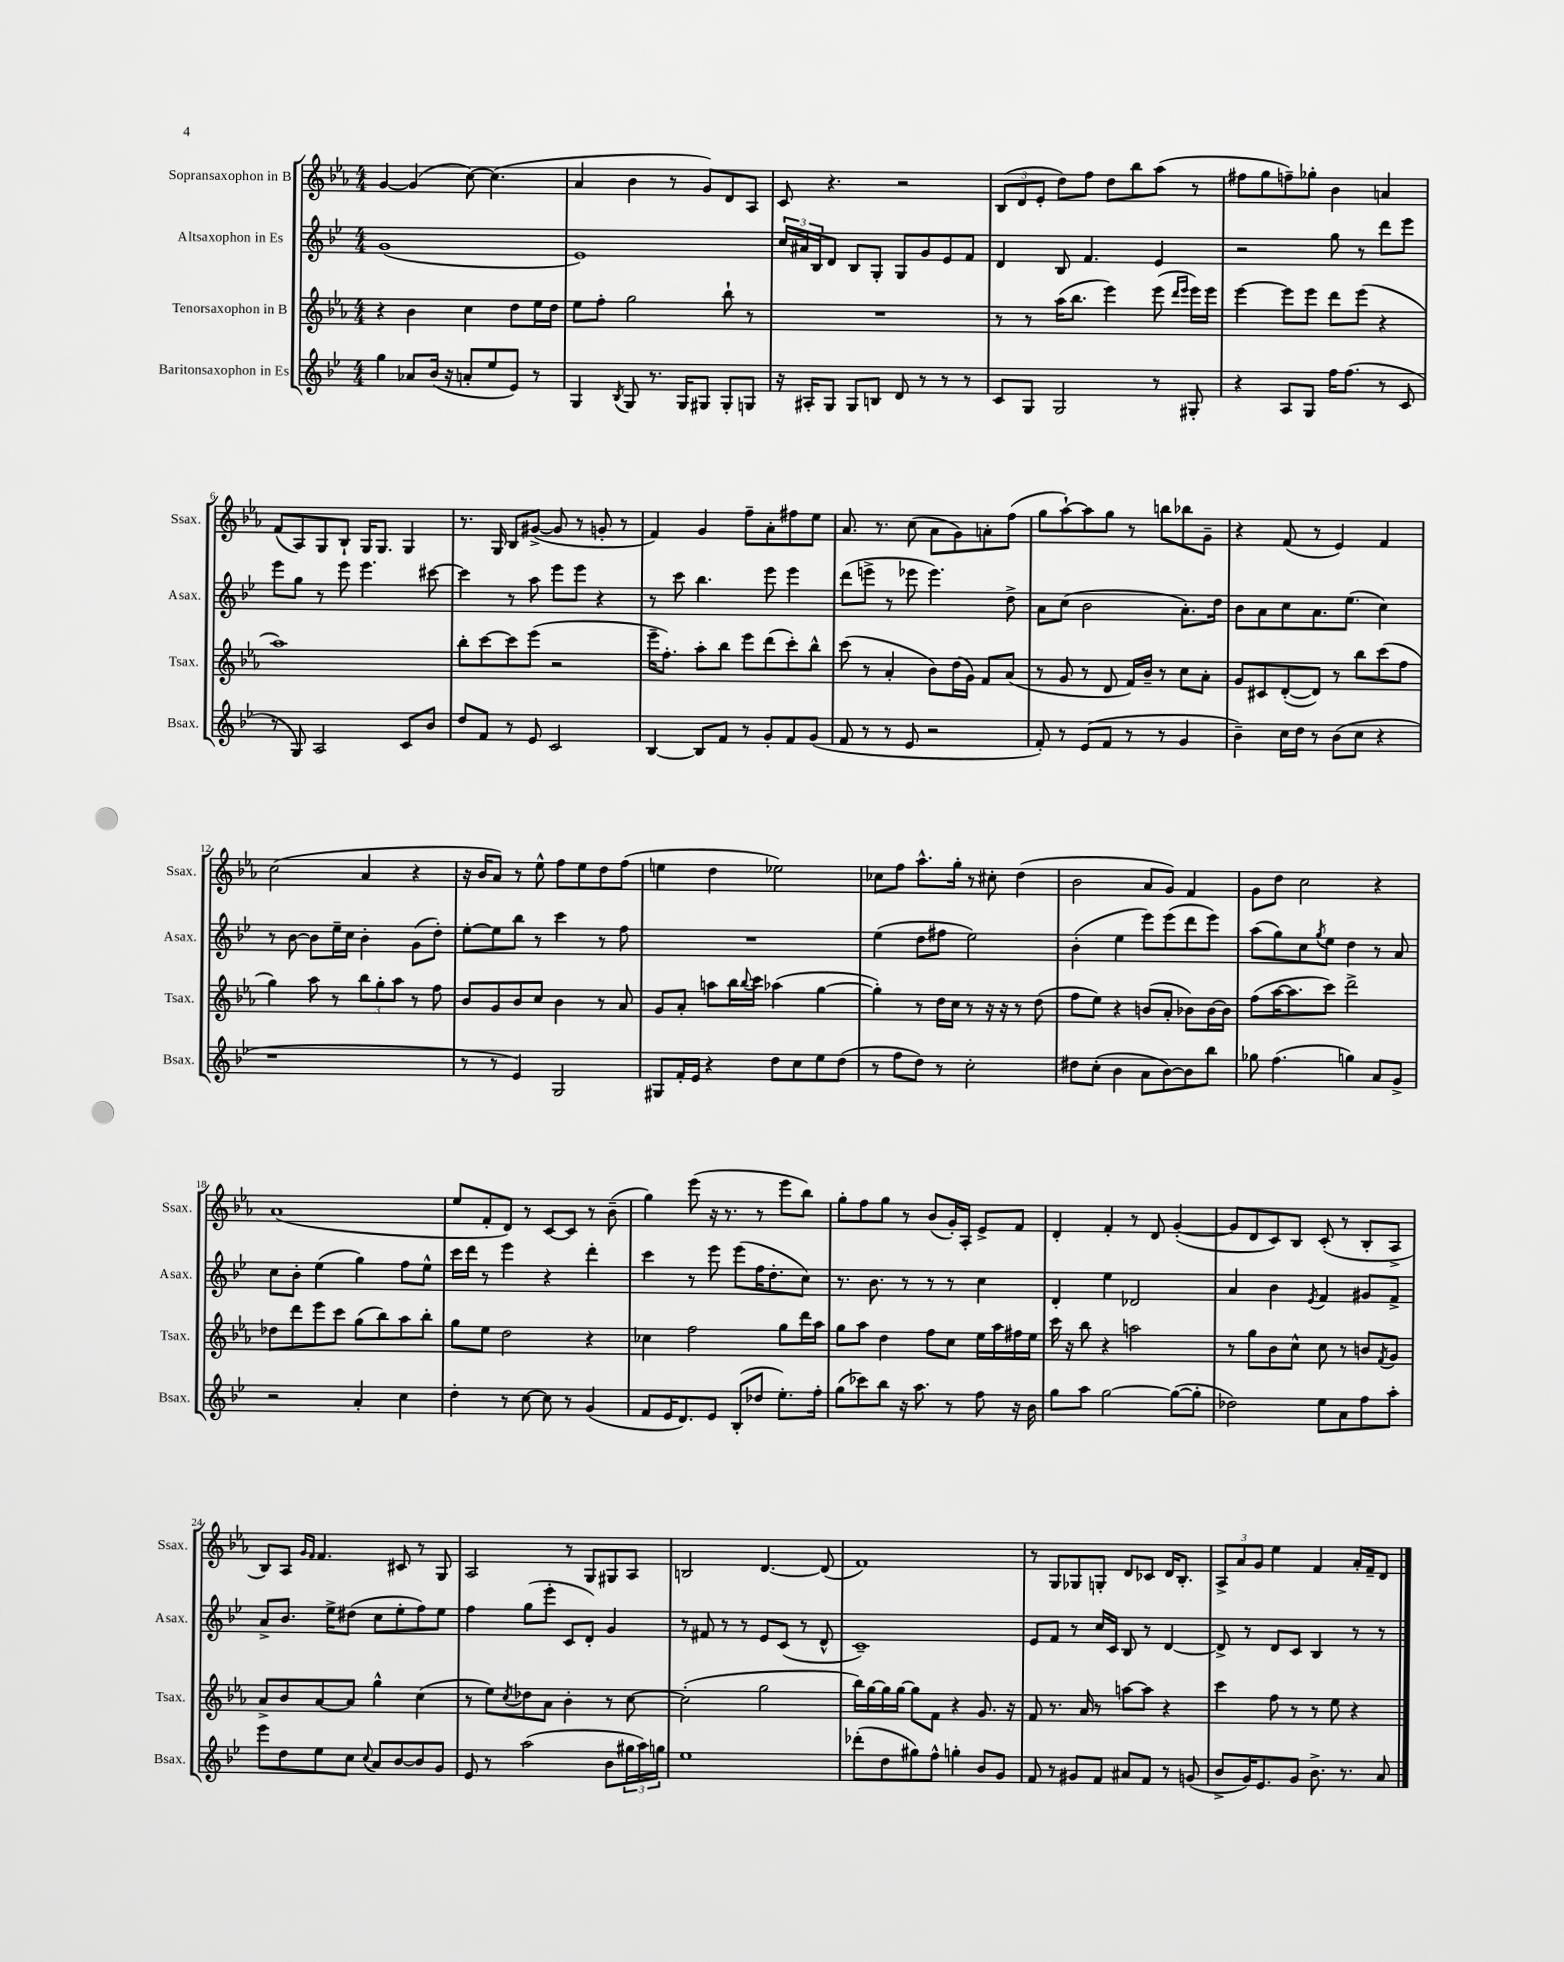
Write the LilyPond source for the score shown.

<<
\new StaffGroup <<
\new Staff = "s0" \with { instrumentName = "Sopransaxophon in B" shortInstrumentName = "Ssax." } {
    \clef treble \key ees \major \numericTimeSignature \time 4/4
    g'4~ g'4( c''8~) c''4.( |
    aes'4 bes'4 r8 g'8) d'8 aes8 |
    c'8 r4. r2 |
    \tuplet 3/2 { bes8( d'8 ees'8-. } d''8) f''8 d''8 bes''8 aes''8( r8 |
    fis''8 g''8 f''8--) ges''8-. bes'4 a'4 |
    f'8( aes8) g8 bes8-! g16 g8. g4 |
    r8. g16 bes8 gis'8~->( gis'8 r8 g'8-. r8 |
    f'4) g'4 f''8-- aes'8-. fis''8 ees''8 |
    aes'8. r8. c''8( aes'8 g'8) a'8-. f''8( |
    g''8 aes''8~-!) aes''8 g''8 r8 b''8 bes''8 g'8-- |
    r4 f'8( r8 ees'4) f'4 |
    c''2( aes'4 r4 |
    r16 bes'16 aes'8) r8 ees''8-^ f''8 ees''8 d''8 f''8( |
    e''4 d''4 ees''2) |
    ces''8 f''8 aes''8.-^ g''16-. r8 cis''8-. d''4( |
    bes'2 aes'8 g'8) f'4 |
    g'8 d''8 c''2 r4 |
    aes'1( |
    ees''8 f'8-. d'8) r8 c'8~ c'8 r8 bes'8--( |
    g''4) ees'''8( r16 r8. r8 ees'''8 bes''8) |
    g''8-. f''8 g''8 r8 bes'8( g'16-.) aes16-. ees'8-> f'8 |
    d'4-. f'4-. r8 d'8 g'4~-.( |
    g'8 d'8 c'8) bes8 c'8-.( r8 bes8-. aes8-> |
    bes8) aes8 \grace { g'16 f'16 } f'4. cis'8 r8 g8 |
    aes2 r8 g8 gis8 aes8 |
    b2 d'4.~ d'8( |
    f'1) |
    r8 g8 ges8 g8-. d'8 ces'8 d'16 bes8.-. |
    \tuplet 3/2 { aes8-> aes'8 g'8 } ees''4 f'4 aes'16-. f'16-- d'8 \bar "|." |
}
\new Staff = "s1" \with { instrumentName = "Altsaxophon in Es" shortInstrumentName = "Asax." } {
    \clef treble \key bes \major \numericTimeSignature \time 4/4
    g'1( |
    ees'1) |
    \tuplet 3/2 { c''16 ais'16 bes16 } d'8 bes8 g8-. g8 g'8 ees'8 f'8 |
    d'4 bes8 f'4. ees'4 |
    r2 g''8 r8 d'''8 ees'''8 |
    ees'''8 g''8 r8 ees'''8 ees'''4. cis'''8~ |
    cis'''4 r8 a''8 ees'''8 ees'''8 r4 |
    r8 c'''8 bes''4. ees'''8 ees'''4 |
    d'''8( e'''8-> r8 ees'''8 ees'''4.) d''8-> |
    a'8 c''8( bes'2 a'8.-.) d''16 |
    bes'8 a'8 c''8 a'8. ees''8.( c''4) |
    r8 bes'8~ bes'8 ees''16-- c''16 bes'4-. g'8( d''8-.) |
    ees''8~-. ees''8 bes''8 r8 c'''4 r8 f''8 |
    R1 |
    ees''4( d''8 fis''8 ees''2) |
    bes'4-.( ees''4 ees'''8) ees'''8( d'''8 ees'''8) |
    a''8( g''8) c''8 \acciaccatura { g''8 } ees''8 d''4 r8 a'8 |
    c''8 bes'8-. ees''4( g''4) f''8 ees''8-^ |
    c'''16 d'''16 r8 ees'''4 r4 d'''4-. |
    c'''4 r8 ees'''8 ees'''8( f''16 d''8.-. c''8) |
    r8. bes'8. r8 r8 r8 c''4 |
    d'4-. ees''4 des'2 |
    a'4 bes'4 \acciaccatura { ees'8 } f'4 gis'8 f'8-> |
    a'8-> bes'8. ees''16-> dis''8( c''8 ees''8-. f''8) ees''8 |
    f''4 g''8( ees'''8-. c'8 d'8-.) g'4 |
    r8 fis'8 r8 r8 ees'8 c'8( r8 d'8-^ |
    c'1--) |
    ees'8 f'8 r8 c''16 c'16 bes8 r8 d'4~ |
    d'8-> r8 d'8 c'8 bes4 r8 r8 \bar "|." |
}
\new Staff = "s2" \with { instrumentName = "Tenorsaxophon in B" shortInstrumentName = "Tsax." } {
    \clef treble \key ees \major \numericTimeSignature \time 4/4
    r4 bes'4 c''4 d''8 ees''16 d''16 |
    ees''8 f''8-. g''2 bes''8-! r8 |
    R1 |
    r8 r8 aes''16( bes''8. ees'''4) ees'''8( \grace { d'''16 ees'''16 } ees'''16) ees'''16 |
    ees'''4~ ees'''8 ees'''8 d'''8 ees'''8( r4 |
    aes''1) |
    bes''8-. c'''8~ c'''8 ees'''8( r2 |
    ees'''16-- f''8.-.) aes''8-. bes''8 ees'''8 d'''8( c'''8-.) bes''8-^ |
    c'''8( r8 aes'4-. bes'8) d''16( g'16) f'8 aes'8( |
    r8 g'8 r8 d'8 f'16) bes'16-- r8 c''8 aes'8-. |
    g'8 cis'8 d'8~-.( d'8) r8 bes''8 c'''8( f''8 |
    g''4) aes''8 r8 \tuplet 3/2 { bes''8 g''8-. aes''8 } r8 f''8 |
    bes'8 g'8 bes'8 c''8 bes'4 r8 aes'8 |
    g'8 aes'8-. a''8 bes''16 \appoggiatura { bes''8 } c'''16 aes''4( g''4~ |
    g''4-.) r8 d''16 c''16 r8 r16 r16 r8 d''8( |
    f''8 ees''8) r4 b'8( aes'8-. bes'8) bes'16~ bes'16 |
    f''8( aes''16~ aes''8. c'''8) d'''2-> |
    des''8 d'''8 ees'''8 c'''8 g''8( bes''8) aes''8 bes''8-. |
    g''8 ees''8 d''2 r4 |
    ces''4 f''2 g''8 d'''16 aes''16 |
    g''8 aes''8 d''4 f''8 c''8 ees''16 aes''16 fis''16 ees''16 |
    c'''16 r16 bes''8 r4 a''2 |
    r8 g''8 bes'8 c''8-^ c''8 r8 b'8 \acciaccatura { f'8 } g'8 |
    aes'8-> bes'8 aes'8~ aes'8 g''4-^ c''4( |
    r8 ees''8) \acciaccatura { c''8 } des''8 aes'8 bes'4-. r8 c''8~ |
    c''2-.( g''2 |
    bes''16) g''16~ g''16 g''16~ g''8 f'8 r4 g'8. r16 |
    f'8 r8. aes'16 r8 a''8~ a''8 r4 |
    c'''4 f''8 r8 r8 ees''8 r4 \bar "|." |
}
\new Staff = "s3" \with { instrumentName = "Baritonsaxophon in Es" shortInstrumentName = "Bsax." } {
    \clef treble \key bes \major \numericTimeSignature \time 4/4
    g''4 aes'8 bes'16( r16 a'8-. ees''8 ees'8) r8 |
    g4 \acciaccatura { bes8 } g8 r8. g16 gis8 gis8-. g8 |
    r16 ais16-. g8 g8 b8 d'8 r8 r8 r8 |
    c'8 g8 g2 r8 gis8-. |
    r4 a8 g8 f''16 f''8.( r8 c'8 |
    r8 g8) a2 c'8 bes'8 |
    d''8 f'8 r8 ees'8 c'2 |
    bes4~ bes8 f'8 r8 g'8-. f'8 g'8( |
    f'8 r8 r8 ees'8 r2 |
    f'8-.) r8 ees'8( f'8 r8 r8 g'4 |
    bes'4--) c''16 d''16 r8 bes'8( c''8 r4 |
    r1 |
    r8 r8 ees'4) g2 |
    gis8 f'16-. ees'16 r4 d''8 c''8 ees''8 d''8( |
    r8 f''8 d''8) r8 c''2-. |
    dis''8 c''8-.( bes'4 a'8 bes'8~) bes'8 bes''8 |
    ges''8 f''4.( g''4) a'8 g'8-> |
    r2 a'4-. c''4 |
    d''4-. r8 c''8~ c''8 r8 g'4( |
    f'8 ees'16 d'8.) ees'8 bes8-.( des''8 ees''8.-.) f''16-. |
    g''8( ces'''8) bes''8 r16 a''8. r8 f''8 r16 bes'16 |
    g''8 a''8 g''2~ g''8~( g''8-. |
    des''2) ees''8 a'8 f''8 a''8-. |
    ees'''8 d''8 ees''8 c''8 \appoggiatura { c''8 } a'8 bes'8~ bes'8 g'8 |
    ees'8 r8 a''2( bes'8 \tuplet 3/2 { gis''16 a''16) g''16 } |
    ees''1 |
    des'''8-.( d''8 gis''8) f''8-^ g''4-. bes'8 g'8 |
    f'8 r8 gis'8 f'8 ais'8 f'8 r8 g'8( |
    bes'8-> g'16) ees'8. g'8 bes'8.-> r8. a'8 \bar "|." |
}
>>
>>
